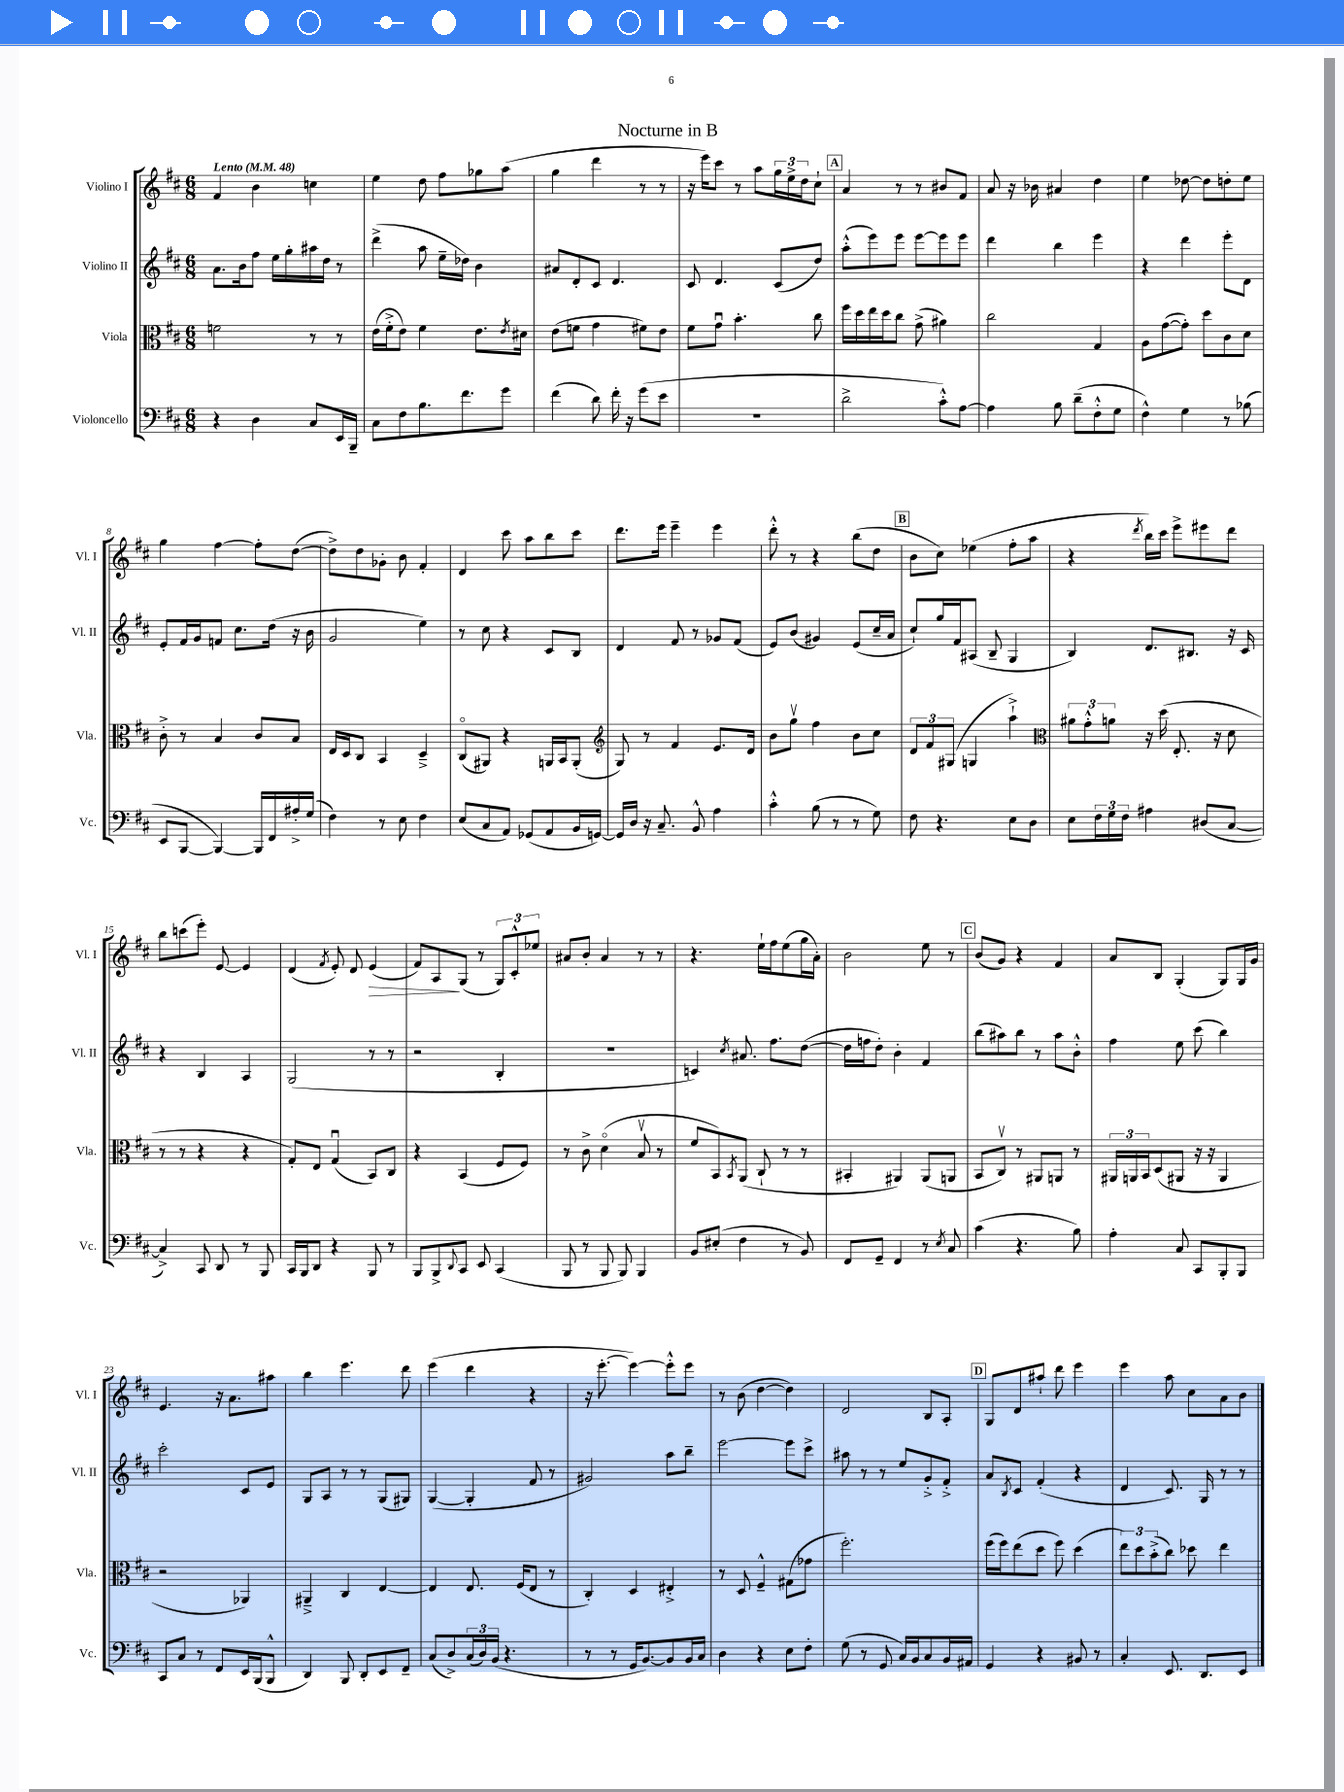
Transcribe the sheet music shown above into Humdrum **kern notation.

**kern	**kern	**kern	**kern
*staff4	*staff3	*staff2	*staff1
*clefF4	*clefC3	*clefG2	*clefG2
*k[f#c#]	*k[f#c#]	*k[f#c#]	*k[f#c#]
*M6/8	*M6/8	*M6/8	*M6/8
*MM48	*MM48	*MM48	*MM48
4r	2f	8.a	4f#
.	.	16b	.
4D	.	8ff#	4b
.	.	16ee	.
.	.	16gg'	.
8C#	8r	16aa#	4cc
.	.	16dd	.
16EE	8r	8r	.
16BBB~	.	.	.
=	=	=	=
8C#	(16e	(4ddd^	4ee
.	16f#'^	.	.
8F#	8e)	.	.
8.B	4f#	8aa	8dd
.	.	16ee~	8ff#
8.f#	.	16dd-)	.
.	8.e	4b	8gg-
8g	.	.	(8aa
.	8qe	.	.
.	16d#	.	.
=	=	=	=
(4f#	(8e	8a#	4gg
.	8f	8d'	.
8d)	4g	8c#	4ddd
16f#'	.	4.d	.
16r	.	.	.
(8g	8f#)	.	8r
8e	8e	.	8r
=	=	=	=
2.r	8f#	8c#	16r
.	.	.	16eee)
.	8gu	4.d	8ccc#
.	4.b'	.	8r
.	.	.	8aa
.	.	(8c#	24gg
.	.	.	24ee^
.	.	.	24dd
.	8cc#	8dd)	8cc#`
=	=	=	=
2d^	16ff#	(8aa'^^	4a
.	16dd	.	.
.	16ee	8eee)	.
.	16dd	.	.
.	8cc#	8eee	8r
.	(8g^	[8eee	8r
8c#'^^)	4a#)	8eee]	8b#
[8A	.	8eee	8f#
=	=	=	=
4A]	2cc#	4ddd	8a
.	.	.	16r
.	.	.	16b-
8B	.	4bb	4a#
(8d~	.	.	.
8F#'^^	4G	4eee	4dd
8G	.	.	.
=	=	=	=
4F#^^)	8A	4r	4ee
.	([8g	.	.
4G	8g'])	4ddd	[8dd-
.	8dd	.	8dd-]
8r	8c#	8eee'	8dd'
(8B-	8d	8d	8ee
=	=	=	=
8EE	8c#'^	8e'	4gg
[8BBB	8r	16f#	.
.	.	16g	.
4BBB_)	4B	8f	[4ff#
.	.	8.cc#	.
16BBB]	8c#	.	8ff#']
16FF#	.	(16dd	.
16A#'^	8B	16r	([8dd
(16G	.	16b	.
=	=	=	=
4F#)	16E	2g	8dd^])
.	16D	.	.
.	8C#	.	8dd
8r	4BB	.	8g-'
8E	.	.	8b
4F#	4D~^	4ee)	4f#'
=	=	=	=
(8E	(8C#o	8r	4d
8C#	8AA#)	8cc#	.
8AA)	4r	4r	8ccc#
(8GG-	.	.	8aa
8AA	16AA	8c#	8bb
.	16BB	.	.
16BB	(8AA'	8B	8ccc#
[16GG)	.	.	.
=	=	=	=
*	*clefG2	*	*
16GG]	8G)	4d	8.ddd
16D	.	.	.
16r	8r	.	.
8.C#~	.	.	16eee
.	4f#	8f#	4eee~
8BB^^	.	8r	.
4A	8.e	8g-	4eee
.	.	(8f#	.
.	16d	.	.
=	=	=	=
4c#'^^	8b	8e)	8ddd'^^
.	8ggv	(8b	8r
(8B	4ff#	4g#)	4r
8r	.	.	.
8r	8b	(8e	(8bb
8G)	8cc#	16cc#~	8dd
.	.	16a	.
=	=	=	=
8F#	12d	8cc#`)	8b
.	12f#	.	.
4.r	.	16gg	8cc#)
.	(12G#	.	.
.	.	16f#	.
.	4G	(8A#	(4ee-
.	.	8B~	.
8E	4aa`^)	4G	8ff#'
8D	.	.	8aa
=	=	=	=
*	*clefC3	*	*
8E	12a#	4B)	4r
.	12g'^^	.	.
24F#	.	.	.
24G	12a	.	.
24F#	.	.	.
.	.	.	8qddd
4A#	16r	8.d	16bb)
.	(16dd	.	16ccc#
.	8.E'	.	8eee^
.	.	8.B#	.
(8D#	.	.	8eee#
.	16r	.	.
[8C#	8d	16r	8ddd
.	.	16c#	.
=	=	=	=
4C#^])	8r	4r	8bb
.	8r	.	(8ccc
8CC#	4r	4B	8eee')
8DD	.	.	[8e
8r	4r	4A	4e]
8BBB	.	.	.
=	=	=	=
16CC#	8G')	(2G	(4d
16BBB	.	.	.
8DD	8E	.	.
.	.	.	8qf#
4r	(4Gu	.	8e')
.	.	.	8d
8BBB	8BB)	8r	(4e
8r	8C#	8r	.
=	=	=	=
8BBB	4r	2r	8f#)
8BBB^	.	.	8A
8qqDD	.	.	.
8CC#	(4BB	.	(8G
8EE	.	.	8r
(4CC#	8F#	4B'	12G)
.	.	.	12c#'^^
.	8F#)	.	.
.	.	.	12ee-
=	=	=	=
8BBB	8r	2.r	8a#
8r	8c#^	.	8b'
8BBB	(4do	.	4a#
8BBB)	.	.	.
4BBB	8Bv	.	8r
.	8r	.	8r
=	=	=	=
8BB	8f#	4c)	4.r
(8E#'	8BB)	.	.
.	8qBB	8qcc#	.
4F#	(8AA	8.a#	.
.	8C#`	.	16ee`
.	.	8.ff#	16ff#
8r	8r	.	(8ee
8BB)	8r	([8dd	16gg
.	.	.	16a')
=	=	=	=
8FF#	4BB#'	16dd]	2b
.	.	16ff	.
8GG~	.	8dd')	.
4FF#	4AA#)	4b'	.
8r	(8AA#	4f#	8ee
8qE	.	.	.
8C#	8AA	.	8r
=	=	=	=
(4c#	8BB	(8bb	(8b
.	8C#v)	8aa#)	8g)
4.r	8r	8bb	4r
.	8AA#	8r	.
.	8AA	8aa#	4f#
8B)	8r	8b'^^	.
=	=	=	=
4A'	24AA#	4ff#	8a
.	24AA	.	.
.	24BB	.	.
.	(8D	.	8B
8C#	8AA#	8ee	(4G'
8CC#	16r	(8ccc#	.
.	16r	.	.
8BBB'	4AA#	4bb)	8G)
8BBB	.	.	16G
.	.	.	16g
=	=	=	=
8CC#	2r	2ccc#'	4.e
8C#	.	.	.
8r	.	.	.
8FF#	.	.	16r
.	.	.	8.a
16EE	4AA-)	8c#	.
(16BBB	.	.	.
8BBB^^	.	8e	8aa#
=	=	=	=
4DD)	4AA#~^	8G	4bb
.	.	8A	.
8BBB	4C#	8r	4.eee
8DD'	.	8r	.
8EE	[4E	(8G	.
8FF#~	.	8G#)	8ddd
=	=	=	=
(8C#	4E]	([4G	(4eee
8D^)	.	.	.
(24C#	8.E	4G']	4ddd
24D)	.	.	.
(24BB	.	.	.
4.r	.	.	.
.	(16F#	.	.
.	8E	8f#	4r
.	8r	8r	.
=	=	=	=
8r	4C#')	2g#)	16r
.	.	.	[8.eee'
8r	.	.	.
16GG	4D	.	4eee_)
[8.BB)	.	.	.
8BB]	4E#'^	8aa	8eee'^^]
16BB	.	8bb~	8eee
16C#	.	.	.
=	=	=	=
4D	8r	[2eee	8r
.	8D	.	(8b
4r	4F#~^^	.	[4dd
8E	(8G#	8eee]	4dd])
8F#'	8g-	8ccc#^	.
=	=	=	=
(8G	2.ff#')	8aa#	2d
8r	.	8r	.
8GG	.	8r	.
16C#)	.	8ee	.
16BB	.	.	.
8C#	.	8g'^	8B
16BB	.	8f#'^	8A'
16AA#	.	.	.
=	=	=	=
4GG	(16ff#	8a	8G
.	16ff#)	.	.
.	.	8qB	.
.	(8ee	8c#	8d
4r	8dd	(4f#'	8aa#`
.	8ff#)	.	8ddd
8BB#	(4dd	4r	4eee
8r	.	.	.
=	=	=	=
4C#'	12ee)	4d	4eee
.	12dd	.	.
.	(12b'^	.	.
8.EE	8cc#)	8.c#)	8aa
.	8dd-	.	8cc#
8.DD	.	16G	.
.	4ee	8r	8a
8EE	.	8r	8b
==	==	==	==
*-	*-	*-	*-
